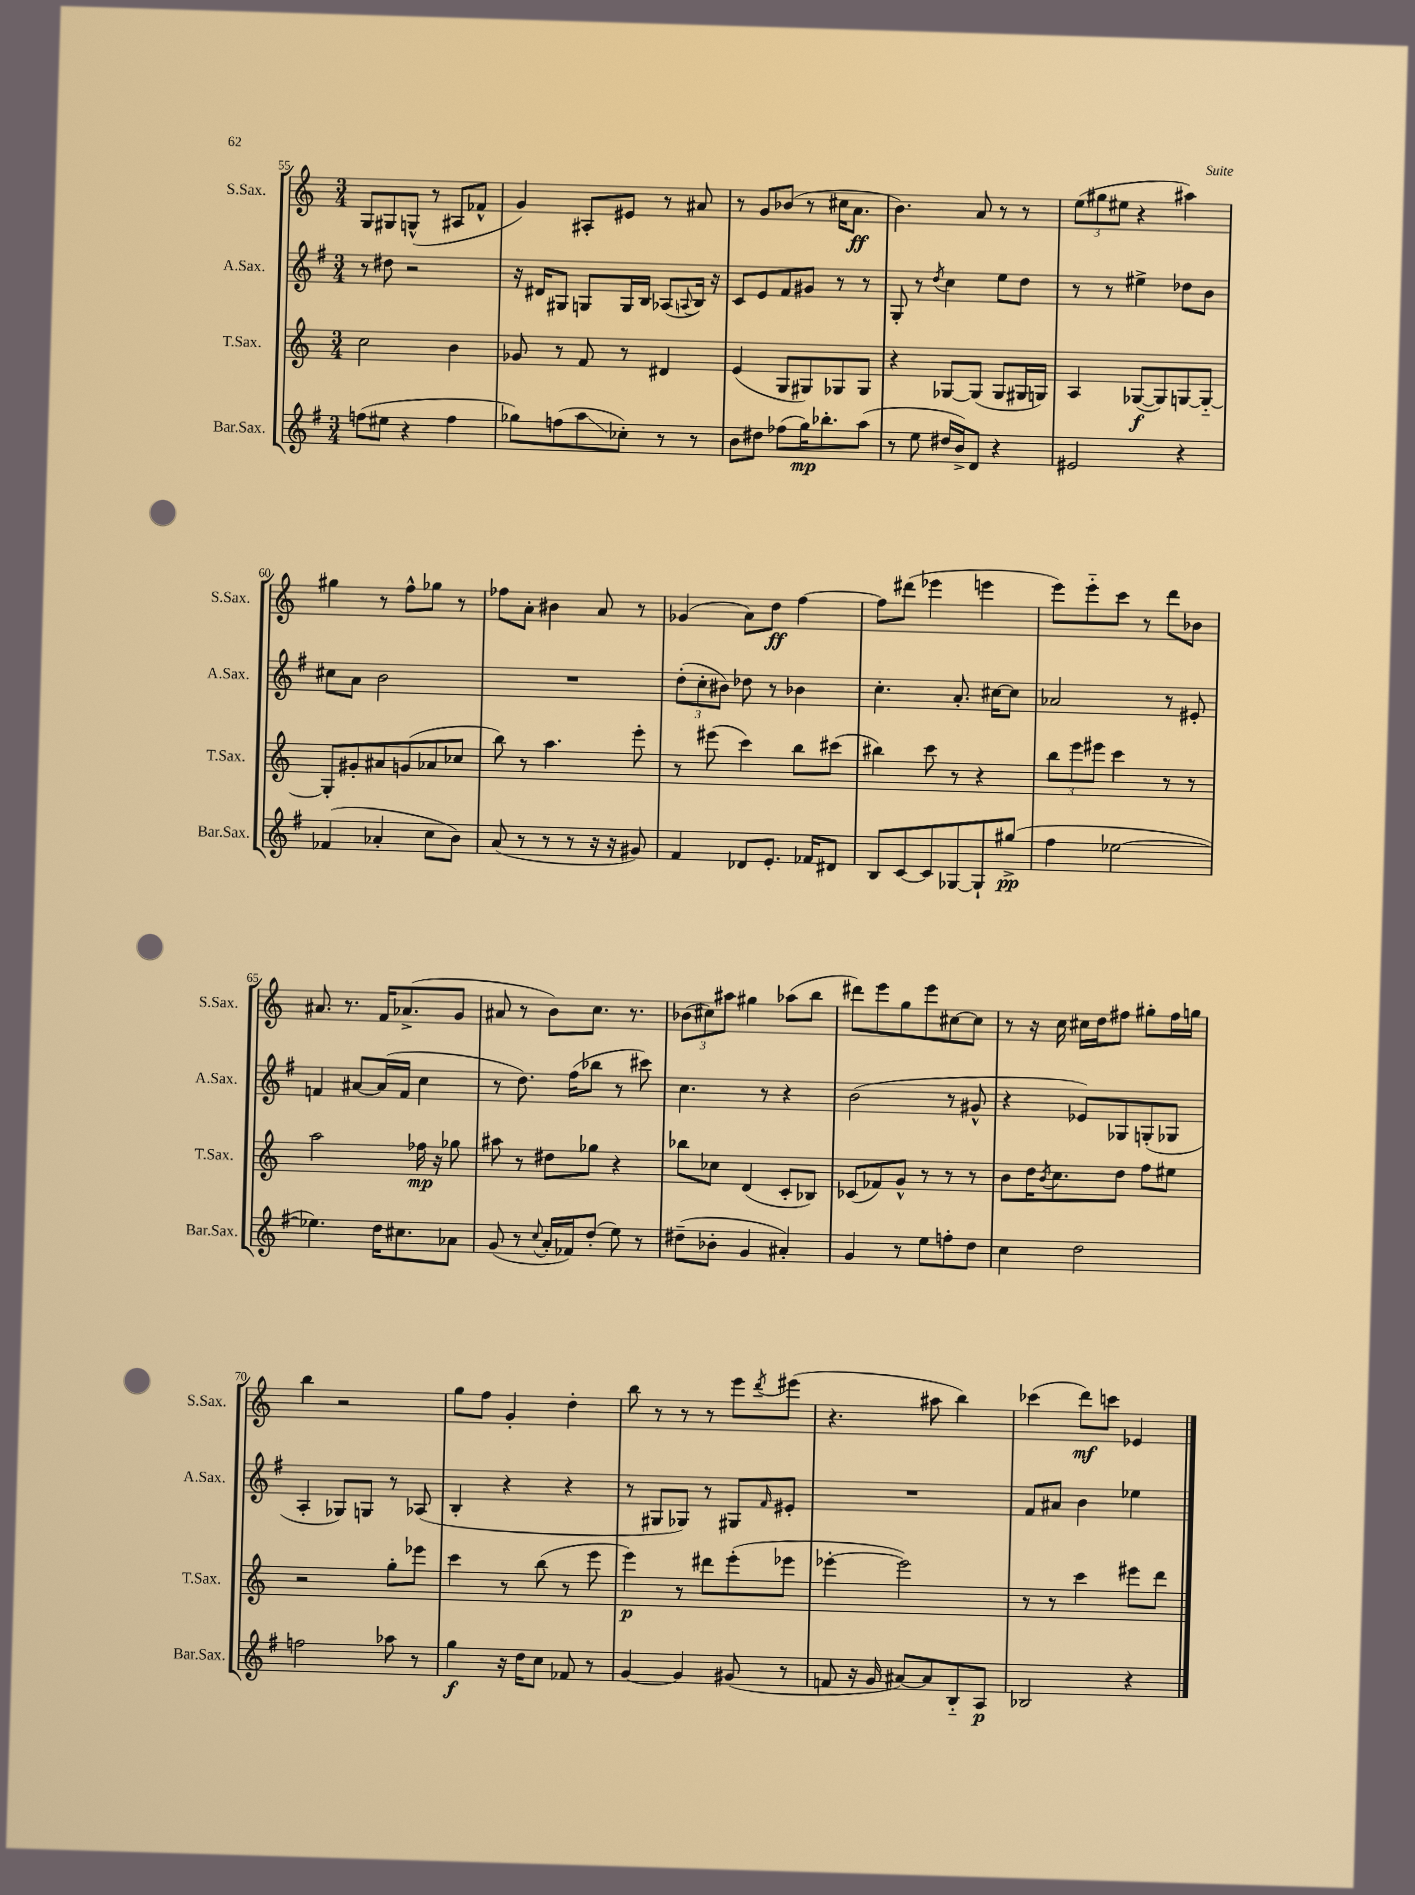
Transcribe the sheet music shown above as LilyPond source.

<<
\new StaffGroup <<
\new Staff = "s0" \with { instrumentName = "S.Sax." shortInstrumentName = "S.Sax." } {
    \clef treble \key c \major \numericTimeSignature \time 3/4
    g8 gis8 g8-^( r8 ais8 fes'8-^ |
    g'4) ais8-. eis'8 r8 ais'8 |
    r8 g'8 bes'8( r8 cis''16 a'8.\ff |
    b'4.) a'8 r8 r8 |
    \tuplet 3/2 { e''8( gis''8 eis''8 } r4 ais''4) |
    gis''4 r8 f''8-^ ges''8 r8 |
    fes''8 a'8-. bis'4 a'8 r8 |
    ges'4( a'8) d''8\ff f''4~ |
    f''8 dis'''8( ees'''4 e'''4 |
    e'''8) e'''8-_ c'''8 r8 d'''8 bes'8 |
    ais'8. r8. f'16 aes'8.->( g'8 |
    ais'8 r8 b'8) c''8. r8. |
    \tuplet 3/2 { bes'8( cis''8) ais''8 } gis''4 aes''8( b''8 |
    dis'''8) e'''8 g''8 e'''8 cis''8~ cis''8 |
    r8 r16 c''16 cis''16 d''16 fis''8 gis''8-. fis''16 g''16 |
    b''4 r2 |
    g''8 f''8 g'4-. d''4-. |
    b''8 r8 r8 r8 e'''8 \acciaccatura { d'''8 } eis'''8( |
    r4. ais''8 b''4) |
    ces'''4( d'''8\mf) c'''8 ees'4 \bar "|." |
}
\new Staff = "s1" \with { instrumentName = "A.Sax." shortInstrumentName = "A.Sax." } {
    \clef treble \key g \major \numericTimeSignature \time 3/4
    r8 dis''8 r2 |
    r16 dis'16 gis8 g8 g16 b16 aes8( \appoggiatura { a8 } b16) r16 |
    c'8 e'8 fis'8 gis'8 r8 r8 |
    g8-. r8 \acciaccatura { d''8 } c''4 e''8 d''8 |
    r8 r8 eis''4-> des''8 b'8 |
    cis''8 a'8 b'2 |
    R2. |
    \tuplet 3/2 { d''8-.( c''8-. bis'8) } des''8 r8 bes'4 |
    c''4.-. a'8.-. cis''16~ cis''8 |
    aes'2 r8 eis'8-. |
    f'4 ais'8~ ais'16( f'16 c''4 |
    r8 d''8.) fis''16( bes''8 r8 cis'''8) |
    c''4. r8 r4 |
    b'2( r8 gis'8-^ |
    r4 ees'8) ges8 g8-.( ges8 |
    a4-. ges8) g8 r8 aes8( |
    b4-. r4 r4 |
    r8 gis8 ges8) r8 gis8 \grace { fis'16 } eis'8-. |
    R2. |
    fis'8 ais'8 b'4 ees''4 \bar "|." |
}
\new Staff = "s2" \with { instrumentName = "T.Sax." shortInstrumentName = "T.Sax." } {
    \clef treble \key c \major \numericTimeSignature \time 3/4
    c''2 b'4 |
    ges'8 r8 f'8 r8 dis'4 |
    e'4( g8 gis8) ges8 ges8 |
    r4 ges8~ ges8( ges8 gis16 g16) |
    a4 ges8~\f( ges8) g8~ g8~-_ |
    g8-. gis'8-. ais'8 g'8( aes'8 ces''8 |
    b''8) r8 a''4. e'''8-. |
    r8 eis'''8( c'''4) b''8 cis'''8( |
    bis''4) c'''8 r8 r4 |
    \tuplet 3/2 { b''8 e'''8 eis'''8 } c'''4 r8 r8 |
    a''2 fes''16\mp r16 ges''8 |
    ais''8 r8 dis''8 ges''8 r4 |
    bes''8 ces''8 d'4( c'8-. bes8) |
    ces'8( fes'8) g'8-^ r8 r8 r8 |
    b'8 d''16 \acciaccatura { b'8 } c''8. d''8 f''8 eis''8 |
    r2 g''8-. ees'''8 |
    c'''4 r8 b''8( r8 e'''8 |
    e'''4\p) r8 dis'''8 e'''8-.( ees'''8 |
    ees'''4~-. ees'''2) |
    r8 r8 c'''4 eis'''8 d'''8 \bar "|." |
}
\new Staff = "s3" \with { instrumentName = "Bar.Sax." shortInstrumentName = "Bar.Sax." } {
    \clef treble \key g \major \numericTimeSignature \time 3/4
    f''8( eis''8 r4 f''4 |
    ges''8) f''8( a''8\glissando ces''8-.) r8 r8 |
    b'8 dis''8 fes''8( g''16\mp) bes''8.-. a''8( |
    r8 e''8 dis''16 b'16->) d'8 r4 |
    eis'2 r4 |
    fes'4( aes'4-. c''8 b'8) |
    a'8( r8 r8 r8 r16 r16 gis'8) |
    fis'4 des'8 e'8.-. fes'16 dis'8 |
    b8 c'8~ c'8 ges8~ ges8-! gis''8->\pp( |
    fis''4 ees''2~ |
    ees''4.) d''16 cis''8. aes'8 |
    g'8( r8 \appoggiatura { c''8 } a'16-. fes'16) d''8-.( e''8) r8 |
    dis''8--( bes'8-. g'4 ais'4-.) |
    g'4 r8 e''8 f''8-. d''8 |
    c''4 d''2 |
    f''2 aes''8 r8 |
    g''4\f r16 d''16 c''8 fes'8 r8 |
    g'4~ g'4 gis'8( r8 |
    f'8 r16 g'16 ais'8~) ais'8 b8-_ a8\p |
    bes2 r4 \bar "|." |
}
>>
>>
\layout { \context { \Score currentBarNumber = #55 } }
